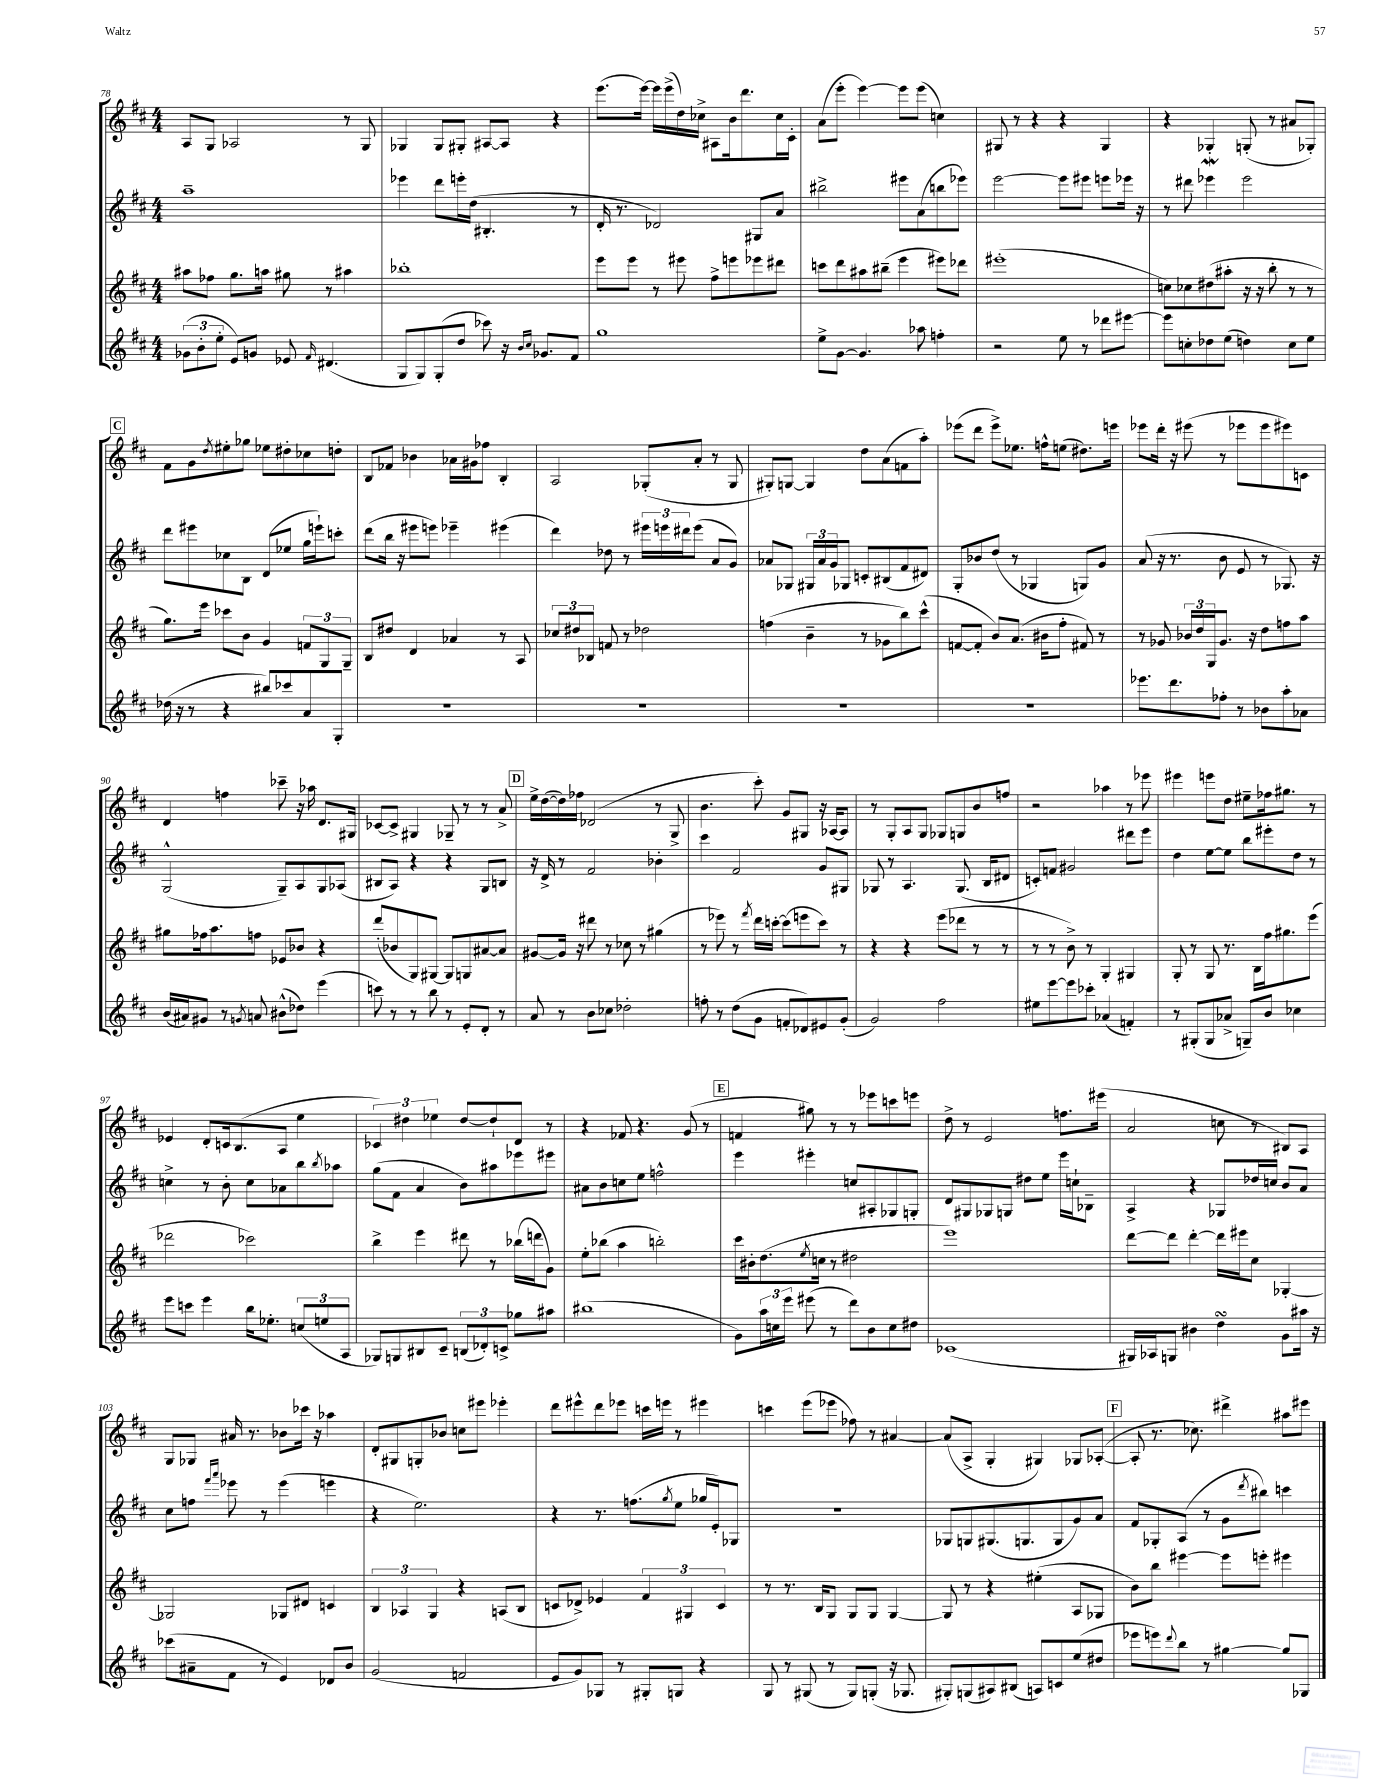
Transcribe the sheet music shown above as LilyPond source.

<<
\new StaffGroup <<
\new Staff = "s0" {
    \clef treble \key d \major \numericTimeSignature \time 4/4
    a8 g8 aes2 r8 g8 |
    ges4 ges8 gis8-. ais8~ ais8 r4 |
    e'''8.( e'''16~) e'''16 e'''16->( d''16) ces''16-> ais8 b'16 d'''8. ces''16 cis'16-. |
    a'8( e'''8-. e'''4~) e'''8 e'''8( c''4) |
    gis8 r8 r4 r4 gis4 |
    r4 ges4-. g8-.( r8 ais'8 ges8-.) |
    \mark \markup { \box "C" } fis'8 g'8 \acciaccatura { d''8 } eis''8-. ges''8 ees''8 dis''8-. ces''8 d''8-. |
    b8 fes'8 bes'4 aes'16 gis'16 fes''8 b4-. |
    a2 ges8-.( a'8-. r8 ges8 |
    gis8-.) g8~ g4 d''8 a'8( f'8 a''8-.) |
    ees'''8( d'''8 ees'''8->) ees''8. f''16-^ e''8( dis''8.) e'''16 |
    ees'''8 d'''16-. r16 eis'''8( r8 ees'''8 ees'''8 eis'''8) c'8 |
    d'4 f''4 ces'''8-- r16 aes''16 d'8. gis16 |
    ces'8~ ces'8-> gis4 ges8-- r8 r8 a'8-> |
    \mark \markup { \box "D" } e''16-> d''16~( d''16) fes''16 des'2( r8 g8-> |
    b'4. cis'''8-.) g'8 gis8 r16 aes16~ aes8 |
    r8 g8-. a8 g8 ges8 g8 b'8 f''8 |
    r2 aes''4 r8 ees'''8 |
    eis'''4 e'''8 d''8 eis''8-- fes''16 gis''8. r8 |
    ees'4 d'8-. c'16 b8.( a8 e''4 |
    \tuplet 3/2 { ces'4) dis''4 ees''4 } dis''8~ dis''8-! d'8 r8 |
    r4 fes'8 r4. g'8( r8 |
    \mark \markup { \box "E" } f'4 gis''8) r8 r8 ees'''8 c'''8 e'''8 |
    d''8-> r8 e'2 f''8. eis'''16( |
    a'2 c''8 r8 bis8) a8 |
    g8 ges8 ais'16 r8. bes'8 ces'''16 r16 aes''4 |
    d'8-. gis8 g8-. bes'8 c''8 eis'''8 ees'''4-. |
    d'''8 eis'''8-^ d'''8 ees'''8 c'''16 e'''16 r8 eis'''4 |
    c'''4 e'''8( ees'''8 fes''8) r8 ais'4~ |
    ais'8( a8-> g4-. gis4) ges8 aes8~-.( |
    \mark \markup { \box "F" } aes8-. r8. ces''8.) dis'''4-> ais''8 eis'''8 \bar "|." |
}
\new Staff = "s1" {
    \clef treble \key d \major \numericTimeSignature \time 4/4
    a''1-- |
    ees'''4 d'''8 e'''16-. d''16( bis4.-. r8 |
    d'16-. r8. des'2) gis8 a'8 |
    bis''2-> eis'''8 a'8( b''8 ees'''8) |
    e'''2~ e'''8 eis'''8 e'''8 ees'''16 r16 |
    r8 dis'''8 ees'''4\mordent ees'''2 |
    \mark \markup { \box "C" } d'''8 eis'''8 ces''8 b8 d'8( ees''8 g''16 e'''16-!) c'''8-. |
    d'''8( b''16 r16 eis'''8 e'''8) ees'''4-- eis'''4( |
    d'''4) des''8 r8 \tuplet 3/2 { eis'''16 e'''16 dis'''16 } e'''8( a'8 g'8) |
    aes'8 ges8 \tuplet 3/2 { gis16 aes'16 g'16 } ges8 c'8-. bis8( fis'8 dis'8) |
    g8-. bes'8 d''8( r8 ges4 g8) g'8 |
    a'8( r16 r8. b'8 e'8 r8 ges8.) r16 |
    g2-^( g8--) a8 g8 aes8( |
    bis8 a8) r4 r4 g8 b8 |
    \mark \markup { \box "D" } r16 d'16-> r8 fis'2 bes'4-. |
    cis'''4 fis'2 g'8 gis8 |
    ges8 r8 a4. ges8.( b16 dis'8 |
    c'8-.) f'8 gis'2 dis'''8 e'''8 |
    d''4 e''8~ e''8 b''8 eis'''8-. d''8 r8 |
    c''4-> r8 b'8-. c''8 aes'8 b''8 \acciaccatura { b''8 } aes''8 |
    g''8( fis'8 a'4 b'8) ais''8 ees'''8 eis'''8 |
    ais'8 b'8 c''8 e''8 f''2-^ |
    \mark \markup { \box "E" } e'''4 eis'''4-. c''8 ais8-. ges8 g8-. |
    d'8 gis8 ges8 g8 dis''8 e''8 e'''16 c''16-! bes8-- |
    a4-> r4 ges8 des''16 c''16 b'8 a'8 |
    cis''8 f''8 \grace { fis'''16 a'''16 } ees'''8 r8 ees'''4( e'''4 |
    r4 e''2.) |
    r4 r8. f''8.( \acciaccatura { g''8 } e''8 ges''16 e'16-.) ges8 |
    R1 |
    ges8 g8 gis8.( g8. g8 g'8) a'8 |
    \mark \markup { \box "F" } fis'8 ges8-. a8( r8 g'8 \acciaccatura { d'''8 } bis''8) c'''4 \bar "|." |
}
\new Staff = "s2" {
    \clef treble \key d \major \numericTimeSignature \time 4/4
    ais''8 fes''8 g''8. a''16 gis''8 r8 ais''4 |
    bes''1-. |
    e'''8 e'''8 r8 eis'''8 fis''8-> e'''8 ees'''8 dis'''8 |
    c'''8 d'''8 ais''8 bis''8--( e'''4 eis'''8) des'''8 |
    eis'''1-.( |
    c''8) ces''8 dis''8( ais''8-. r16 r16 b''8-. r8 r8 |
    \mark \markup { \box "C" } g''8.) e'''16 ces'''8 b'8 g'4 \tuplet 3/2 { f'8 g8 g8-- } |
    b8 dis''8 d'4 aes'4 r8 a8 |
    \tuplet 3/2 { ces''8 dis''8 bes8 } f'8 r8 des''2 |
    f''4( b'4-- r8 ges'8 b''8) cis'''8-^( |
    f'8~ f'8-. b'8) a'8.( bis'16 fis''8-. fis'8) r8 |
    r8 ges'8 \tuplet 3/2 { bes'16 d''16 g16 } ges'8. r16 d''8 f''8 a''8 |
    gis''8 fes''16 a''8. f''8 ees'8 bes'8 r4 |
    d'''8-.( bes'8 g8) gis8~ gis8 g8 ais'8~ ais'8 |
    \mark \markup { \box "D" } gis'8~ gis'16 r16 dis'''8 r8 ces''8 r8 gis''4( |
    r8 ees'''8) r8 \acciaccatura { fis'''8 } d'''16 c'''16~-. c'''8( e'''8 c'''8) r8 |
    r4 r4 e'''8( des'''8 r8 r8 |
    r8 r8 b'8->) r8 g4-. gis4 |
    g8-. r8 g8 r8. b16 fis''16 gis''8. e'''8( |
    des'''2 ces'''2) |
    b''4-> e'''4 dis'''8 r8 bes''16( d'''16 g'8) |
    e''8-. bes''8( a''4 b''2-.) |
    \mark \markup { \box "E" } cis'''16 bis'16-. d''8.( \acciaccatura { e''8 } c''16 r8 dis''2 |
    e'''1) |
    d'''8~ d'''8 d'''4~-. d'''16 eis'''16 cis''8 ges4~-. |
    ges2 ges8 dis'8 c'4 |
    \tuplet 3/2 { b4 aes4 g4 } r4 a8( b8 |
    c'8 des'8->) ees'4 \tuplet 3/2 { fis'4 gis4 c'4 } |
    r8 r8. b16 g8 g8 g8 g4~ |
    g8 r8 r4 eis''4-.( a8 ges8 |
    \mark \markup { \box "F" } b'8) b''8 eis'''4~ eis'''8 e'''8-. eis'''4 \bar "|." |
}
\new Staff = "s3" {
    \clef treble \key d \major \numericTimeSignature \time 4/4
    \tuplet 3/2 { ges'8( b'8-. e''8-. } e'8) g'8 ees'8 \grace { fis'16 } dis'4.( |
    g8 g8) g8-.( d''8 ces'''8) r16 \grace { b'16 cis''16 } ges'8. fis'8 |
    g''1 |
    e''8-> g'8~ g'4. aes''8 f''4-. |
    r2 e''8 r8 des'''8 eis'''8~ |
    eis'''8 c''8-. des''8 e''8( d''4) c''8 e''8 |
    \mark \markup { \box "C" } des''16( r16 r8 r4 bis''8) ces'''8 a'8 g8-. |
    R1 |
    R1 |
    R1 |
    R1 |
    ees'''8. d'''8. fes''8-. r8 bes'8 a''8-. aes'8 |
    b'16( ais'16) gis'8 r8 \acciaccatura { g'8 } a'8 bis'8-^( des''8) e'''4( |
    c'''8) r8 r8 b''8 r8 e'8-. d'8-. r8 |
    \mark \markup { \box "D" } a'8 r8 b'8 ces''8 des''2-. |
    f''8-. r8 d''8( g'8 f'8-. des'8) eis'8 g'8-.( |
    g'2) fis''2 |
    eis''8 e'''8~ e'''8 ces'''8-. aes'4( f'4-.) |
    r8 gis8-.( gis8 aes'8-> g8--) b'8 ces''4 |
    e'''8 c'''8 e'''4 b''16 ees''8.-. \tuplet 3/2 { c''8( e''8 a8 } |
    ges8) g8 bis8 cis'8-- \tuplet 3/2 { b8( des'8-.) c'8-> } ges''8 ais''8 |
    bis''1( |
    \mark \markup { \box "E" } g'8) \tuplet 3/2 { a''16 c''16 e'''16 } eis'''8( r8 d'''8) b'8 c''8 dis''8 |
    ces'1( |
    gis16) aes16 g8 bis'4 d''4\turn g'8 ais''16 r16 |
    ces'''8( ais'8-- fis'8 r8 e'4) des'8 b'8 |
    g'2( f'2 |
    e'8 g'8) ges8 r8 gis8-. g8 r4 |
    g8 r8 gis8( r8 gis8) g8-.( r16 ges8. |
    gis8-.) g8( ais8) bis8( a8) c'8 e''8( dis''8 |
    \mark \markup { \box "F" } ees'''8 e'''8) \appoggiatura { d'''8 } b''8 r8 gis''4~ gis''8 ges8 \bar "|." |
}
>>
>>
\layout { \context { \Score currentBarNumber = #78 } }
